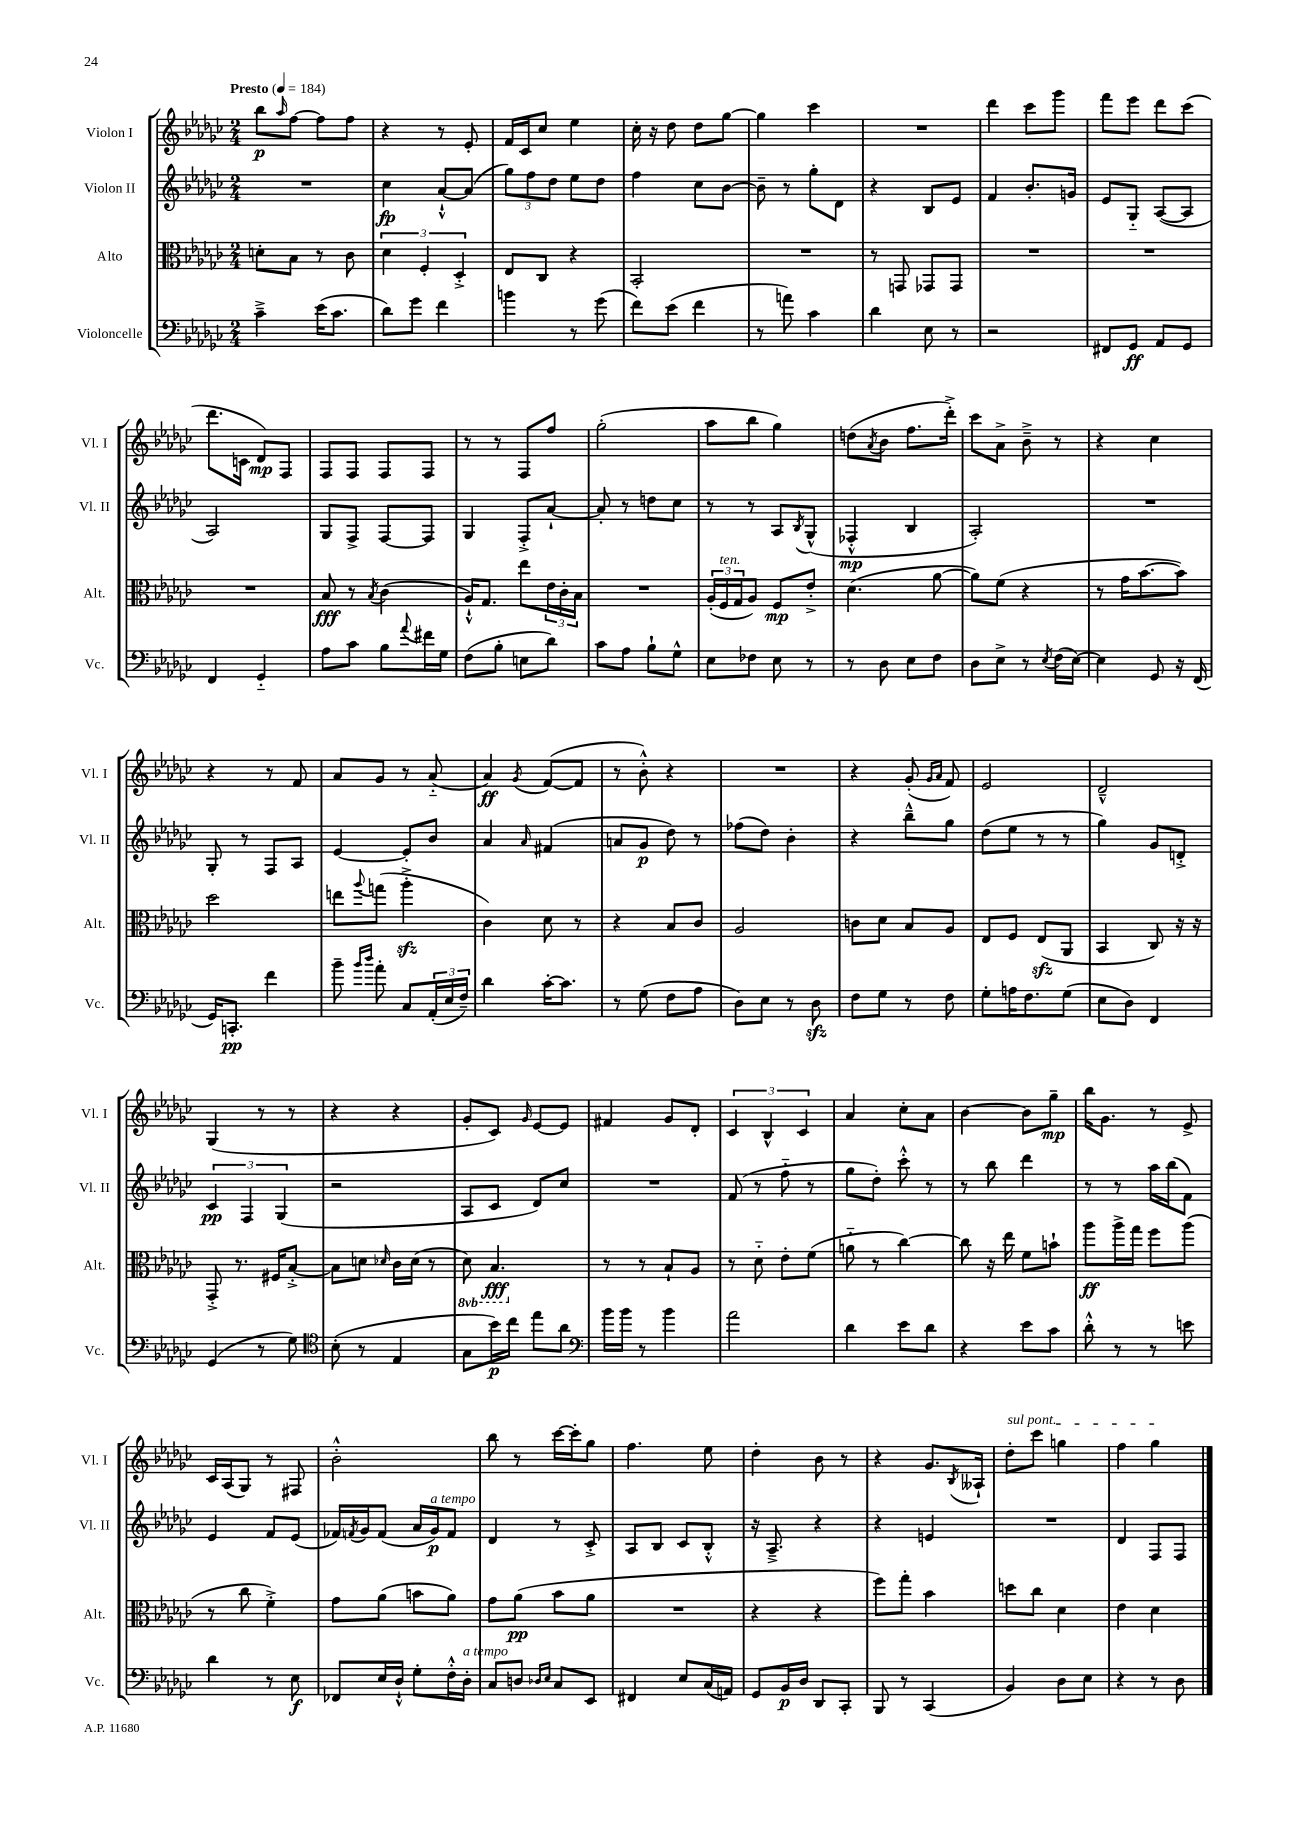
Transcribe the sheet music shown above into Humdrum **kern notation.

**kern	**kern	**kern	**kern
*staff4	*staff3	*staff2	*staff1
*clefF4	*clefC3	*clefG2	*clefG2
*k[b-e-a-d-g-c-]	*k[b-e-a-d-g-c-]	*k[b-e-a-d-g-c-]	*k[b-e-a-d-g-c-]
*M2/4	*M2/4	*M2/4	*M2/4
*MM184	*MM184	*MM184	*MM184
4c-~^	8d'	2r	8bb-
.	.	.	16qqaa-
.	8B-	.	[8ff
(16e-	8r	.	8ff]
8.c-	.	.	.
.	8c-	.	8ff
=	=	=	=
8d-)	6d-	4cc-	4r
8g-	.	.	.
.	6F'	.	.
4f	.	[8a-`^^	8r
.	6D-'^	.	.
.	.	(8a-]	8e-'
=	=	=	=
4b	8E-	12gg-)	16f
.	.	.	16c-
.	.	12ff	.
.	8C-	.	8cc-
.	.	12dd-	.
8r	4r	8ee-	4ee-
(8g-	.	8dd-	.
=	=	=	=
8f)	2BB-'	4ff	16cc-'
.	.	.	16r
(8e-	.	.	8dd-
4f	.	8cc-	8dd-
.	.	[8b-	[8gg-
=	=	=	=
8r	2r	8b-~]	4gg-]
8a)	.	8r	.
4c-	.	8gg-'	4ccc-
.	.	8d-	.
=	=	=	=
4d-	8r	4r	2r
.	8GG	.	.
8E-	8GG-	8B-	.
8r	8GG-	8e-	.
=	=	=	=
2r	2r	4f	4ddd-
.	.	8.b-'	8ccc-
.	.	.	8ggg-
.	.	16g	.
=	=	=	=
8FF#	2r	8e-	8fff
8GG-	.	8G-'~	8eee-
8AA-	.	([8A-	8ddd-
8GG-	.	8A-]	(8ccc-
=	=	=	=
4FF	2r	2A-)	8.ddd-
.	.	.	16c
4GG-'~	.	.	8d-)
.	.	.	8F
=	=	=	=
8A-	8B-	8G-	8F
8c-	8r	8F^	8F
.	8qB-	.	.
8B-	(4c-	[8F	8F
8qqa-	.	.	.
16f#	.	8F]	8F
16G-	.	.	.
=	=	=	=
(8F	16A-`^^)	4G-	8r
.	8.G-	.	.
8B-'	.	.	8r
8E	8ee-	8F'^	8F
8d-)	24e-	[8a-`	8ff
.	24c-'	.	.
.	24B-	.	.
=	=	=	=
8c-	2r	8a-']	(2gg-'
8A-	.	8r	.
8B-`	.	8dd	.
8G-^^	.	8cc-	.
=	=	=	=
8E-	(24A-'	8r	8aa-
.	24F	.	.
.	24G-	.	.
8F-	8A-)	8r	8bb-
8E-	8F	8A-	4gg-)
.	.	8qB-	.
8r	8e-'^	(8G-^^	.
=	=	=	=
8r	(4.d-	4F-'^^	(8dd
.	.	.	8qa-
8D-	.	.	8b-
8E-	.	4B-	8.ff
8F	[8a-	.	.
.	.	.	16ddd-'^)
=	=	=	=
8D-	8a-])	2A-')	8ccc-
8E-^	(8f	.	8a-^
8r	4r	.	8b-~^
8qE-	.	.	.
(16F	.	.	8r
[16E-)	.	.	.
=	=	=	=
4E-]	8r	2r	4r
.	16g-	.	.
.	[8.b-	.	.
8GG-	.	.	4cc-
16r	8b-])	.	.
(16FF	.	.	.
=	=	=	=
16GG-)	2dd-	8G-'	4r
8.CC'	.	.	.
.	.	8r	.
4f	.	8F	8r
.	.	8A-	8f
=	=	=	=
8b-~	8ee	[4e-	8a-
16qqb-	.	.	.
16qqdd-	8qqaa-	.	.
8a-'	(8gg	.	8g-
8C-	4aa-'^	8e-']	8r
(24AA-'	.	8b-	(8a-'~
24E-	.	.	.
24F~)	.	.	.
=	=	=	=
4d-	4c-)	4a-	4a-)
.	.	16qqa-	8qg-
[16c-'	8d-	(4f#	([8f
8.c-]	.	.	.
.	8r	.	8f]
=	=	=	=
8r	4r	8a	8r
(8G-	.	8g-	8b-'^^)
8F	8B-	8dd-)	4r
8A-	8c-	8r	.
=	=	=	=
8D-)	2A-	(8ff-	2r
8E-	.	8dd-)	.
8r	.	4b-'	.
8D-	.	.	.
=	=	=	=
8F	8c	4r	4r
8G-	8d-	.	.
8r	8B-	8bb-~^^	(8g-'
.	.	.	16qqg-
.	.	.	16qqa-
8F	8A-	8gg-	8f)
=	=	=	=
8G-'	8E-	(8dd-	2e-
16A	8F	8ee-	.
8.F	.	.	.
.	(8E-	8r	.
(8G-	8AA-	8r	.
=	=	=	=
8E-	4BB-	4gg-)	2d-~^^
8D-)	.	.	.
4FF	8C-)	8g-	.
.	16r	8d'^	.
.	16r	.	.
=	=	=	=
(4GG-	8GG-'^	6c-	(4G-
.	8.r	.	.
.	.	6F	.
8r	.	.	8r
.	16F#	.	.
.	.	(6G-	.
8G-)	[8B-'^	.	8r
=	=	=	=
*clefC4	*	*	*
(8B-'	8B-]	2r	4r
8r	8d	.	.
.	16qqd-	.	.
4E-	16c-	.	4r
.	(16d-	.	.
.	8r	.	.
=	=	=	=
8G-	8D-)	8A-	8g-'
16b-)	4.BB-	8c-	8c-)
16cc-	.	.	.
.	.	.	16qqg-
8ee-	.	8d-)	[8e-
8a-	.	8cc-	8e-]
=	=	=	=
*clefF4	*	*	*
16b-	8r	2r	4f#
16b-	.	.	.
8r	8r	.	.
4b-	8B-`	.	8g-
.	8A-	.	8d-'
=	=	=	=
2a-	8r	(8f	6c-
.	8d-'~	8r	.
.	.	.	6B-^^
.	8e-'	8ff'~	.
.	.	.	6c-
.	(8f	8r	.
=	=	=	=
4d-	8a'~	8gg-	4a-
.	8r	8dd-')	.
8e-	[4cc-)	8ccc-'^^	8cc-'
8d-	.	8r	8a-
=	=	=	=
4r	8cc-]	8r	[4b-
.	16r	8bb-	.
.	16ee-	.	.
8e-	8f	4ddd-	8b-]
8c-	8b`	.	8gg-~
=	=	=	=
8d-'^^	8aa-	8r	16bb-
.	.	.	8.g-
8r	16aa-^	8r	.
.	16gg-	.	.
8r	8ff	16aa-	8r
.	.	(16bb-	.
8e	(8aa-	8f)	8e-^
=	=	=	=
4d-	8r	4e-	16c-
.	.	.	(16A-
.	8cc-	.	8G-)
8r	4f'^)	8f	8r
8E-	.	(8e-	8F#
=	=	=	=
8FF-	8g-	16f-)	2b-'^^
.	.	8qf	.
.	.	16g-	.
16E-	(8a-	(8f	.
16D-`^^	.	.	.
8G-'	8b	16a-	.
.	.	16g-)	.
16F'^^	8a-)	8f	.
16D-'	.	.	.
=	=	=	=
8C-	8g-	4d-	8bb-
8D	(8a-	.	8r
16qqD-	.	.	.
16qqE-	.	.	.
8C-	8b-	8r	[16ccc-
.	.	.	16ccc-']
8EE-	8a-	8c-'^	8gg-
=	=	=	=
4FF#	2r	8A-	4.ff
.	.	8B-	.
8E-	.	8c-	.
(16C-	.	8B-'^^	8ee-
16AA)	.	.	.
=	=	=	=
8GG-	4r	16r	4dd-'
.	.	8.A-~^	.
16BB-	.	.	.
16D-	.	.	.
8DD-	4r	4r	8b-
8CC-'	.	.	8r
=	=	=	=
8BBB-	8ff)	4r	4r
8r	8gg-'	.	.
(4CC-	4b-	4e	8.g-
.	.	.	8qB-
.	.	.	16A--`
=	=	=	=
4BB-)	8dd	2r	8dd-'
.	8cc-	.	8ccc-
8D-	4d-	.	4gg
8E-	.	.	.
=	=	=	=
4r	4e-	4d-	4ff
8r	4d-	8F	4gg-
8D-	.	8F	.
==	==	==	==
*-	*-	*-	*-
